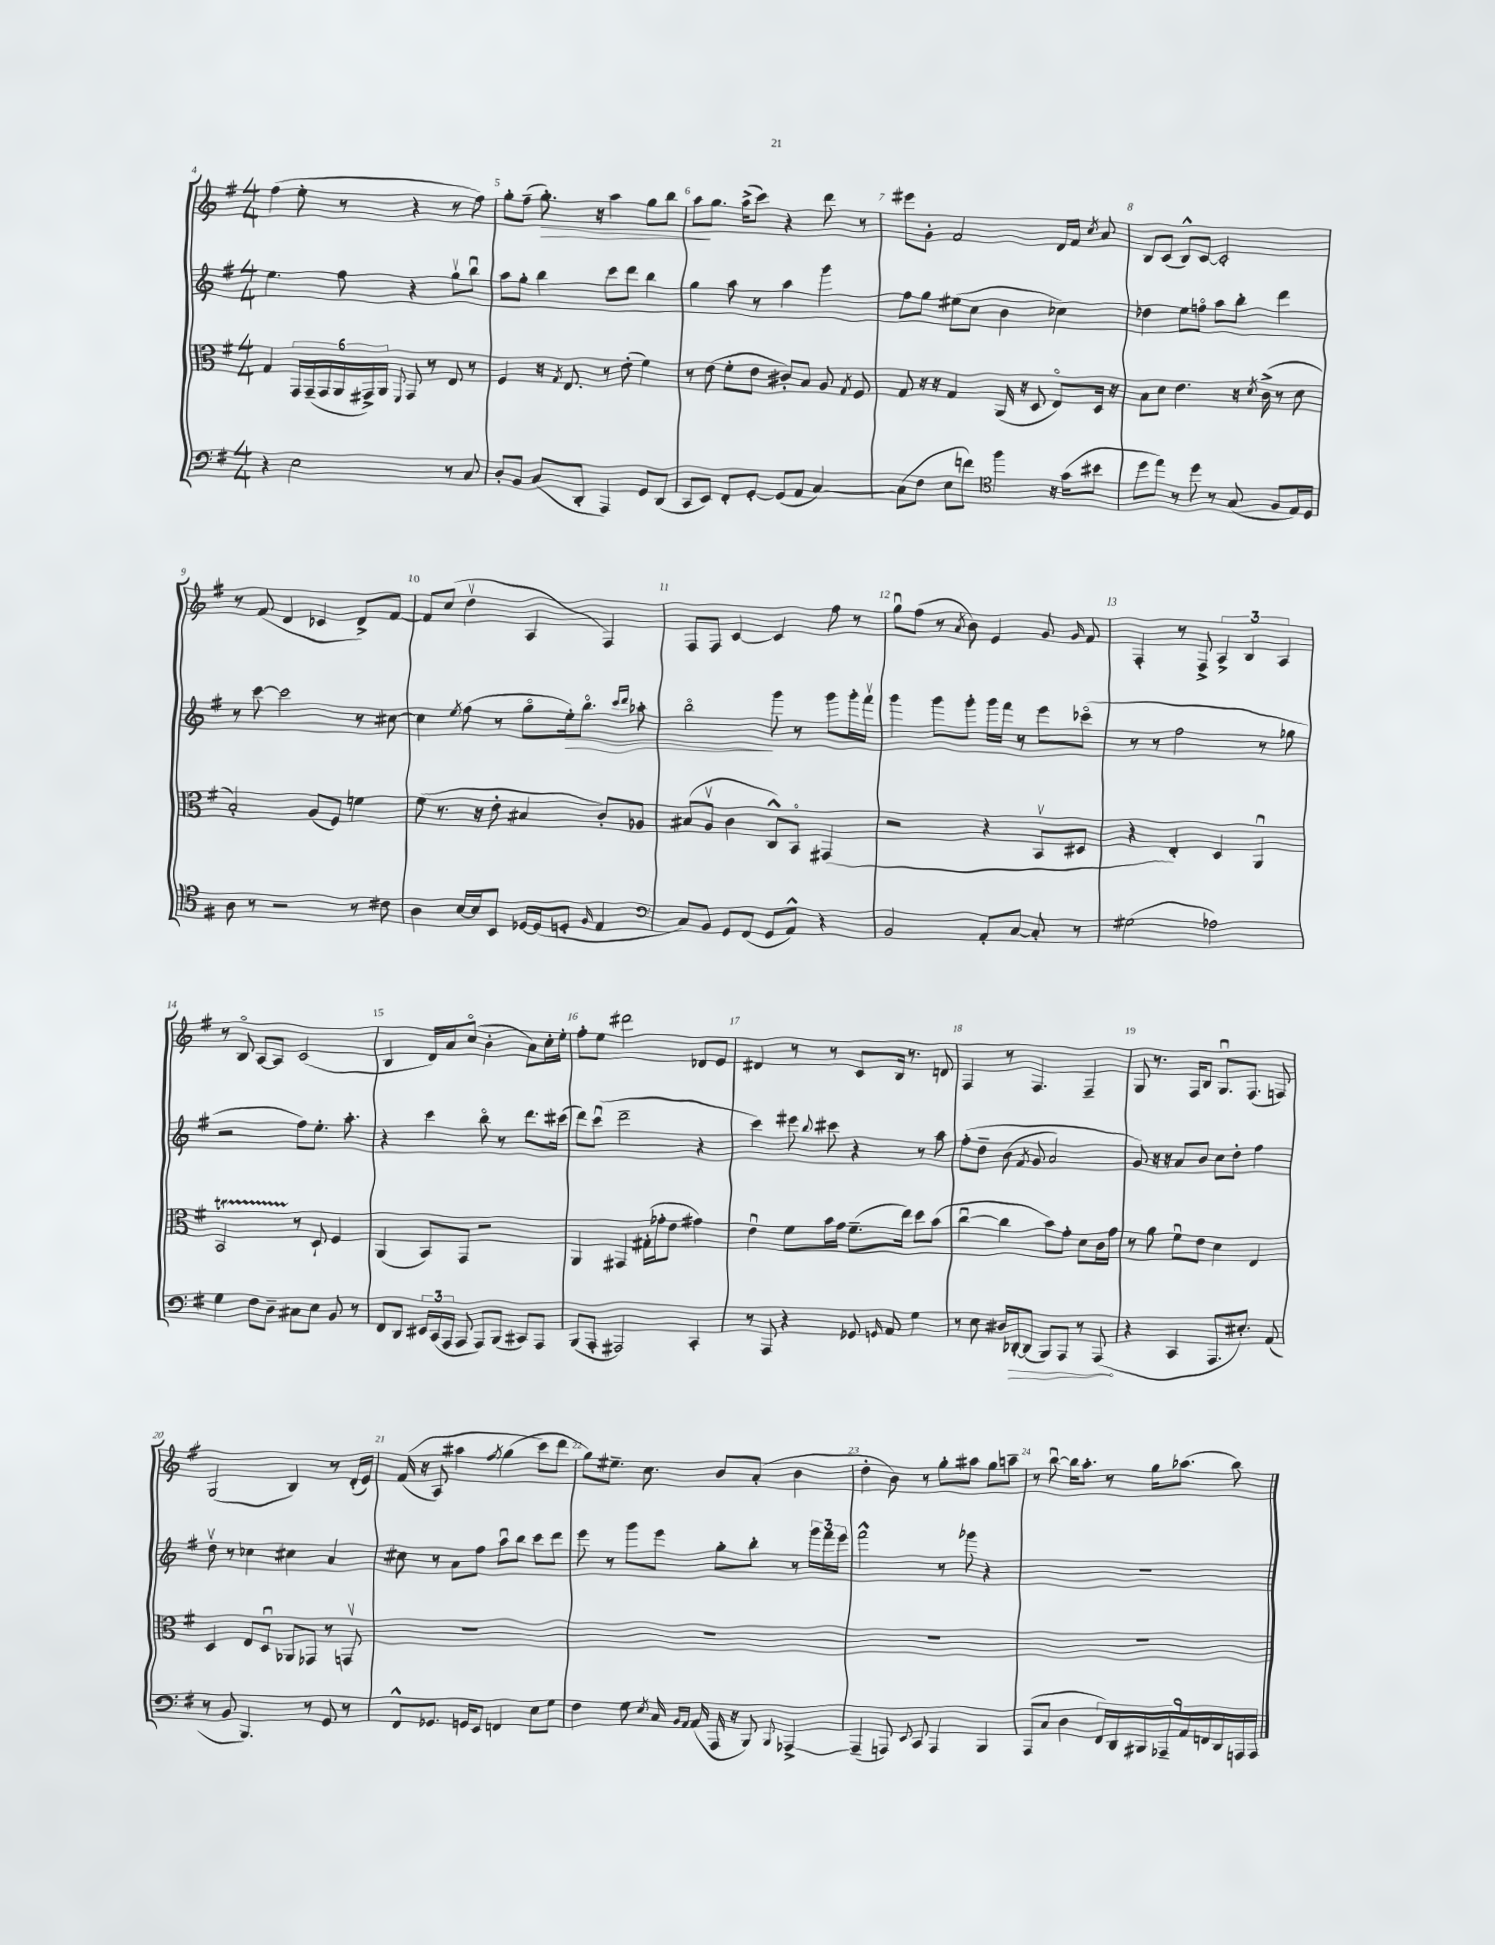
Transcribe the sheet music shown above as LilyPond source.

<<
\new StaffGroup <<
\new Staff = "s0" {
    \clef treble \key g \major \numericTimeSignature \time 4/4
    \autoBeamOff fis''4( e''8-. r8 r4 r8 fis''8) |
    g''8[-. fis''8]--( g''8.-.\>) r16 a''4 g''8[ b''8] |
    a''8[\! g''8.] a''16[->( c'''8]) r4 d'''8 r8 |
    eis'''8[ g'8]-. fis'2 d'16[ fis'16] \acciaccatura { c''8 } a'8 |
    b8[ c'8]( b8[-^) c'8]~ c'2-. |
    r8 fis'8( d'4 ces'4 d'8[->) fis'8]~ |
    fis'8[ c''8]( d''4\upbow a4 fis4) |
    fis8[ fis8] c'4~ c'4 fis''8 r8 |
    g''8[\downbow fis''8]( r8 \acciaccatura { a'8 } b'8) e'4 g'8 \grace { g'16 } fis'8 |
    fis4-. r8 fis8-> \tuplet 3/2 { a4-> b4 a4 } |
    r8 b8\flageolet a8[~ a8] c'2( |
    b4 d'16[) a'16 c''8]\flageolet( b'4-. a'8[) c''16-. e''16]-. |
    fis''8[-. e''8] dis'''2 des'8[ e'8] |
    dis'4 r8 r8 c'8[ b16] r8. d'8 |
    fis4 r8 fis4. fis4-- |
    g8 r8. fis16[ b8] g8.[\downbow fis8.]( f8) |
    g2( b4) r8 d'16[-.( e'16]) |
    fis'16(\( r16 a8) ais''4 \acciaccatura { fis''8 } g''4( c'''8[\) d'''8] |
    g''8[) eis''8.]-- c''8. b'8[ a'8]-.( b'4 |
    d''4-. b'8) r8 g''8[-. ais''8] g''8[ a''8]-- |
    r8 b''8~\downbow b''16[ a''8.]-. r8 g''16[ aes''8.]( b''8) \bar "|." |
}
\new Staff = "s1" {
    \clef treble \key g \major \numericTimeSignature \time 4/4
    \autoBeamOff e''4. fis''8 r4 g''8[\upbow b''8]\downbow |
    a''8[ g''8]-. b''4 c'''8[ d'''8] b''4 |
    g''4 a''8 r8 a''4 g'''4 |
    fis''8[ g''8] eis''8[( c''8] b'4 ces''4) |
    des''4 e''8[ f''8]\flageolet a''8[ b''8]-. d'''4 |
    r8 c'''8~ c'''2 r8 cis''8~ |
    cis''4 \acciaccatura { e''8 } fis''8( r8 g''8[\flageolet e''16-.\>) b''8.]\flageolet \grace { c'''16[ d'''16] } aes''8-. |
    b''2\flageolet\! g'''8 r8 g'''8[ g'''16-. fis'''16]\upbow |
    g'''4 g'''8[ g'''8]-. g'''16[ fis'''16] r8 e'''8[ ces'''8]\flageolet( |
    r8 r8 fis''2 r8 ges''8 |
    r2 fis''8[) e''8.]-. a''8.-. |
    r4 c'''4 b''8\flageolet r8 d'''8.[ cis'''16]( |
    d'''8[) c'''8]\downbow( d'''2-- r4 |
    c'''4) eis'''8 \appoggiatura { b''8 } cis'''8 r4 r8 a''8 |
    fis''8[-.\( d''8]-- b'8( \acciaccatura { fis'8 } g'8 a'2) |
    g'8\) r16 r16 a'8[ b'8] c''8[ d''8]-. fis''4 |
    d''8\upbow r8 ces''4 cis''4 a'4 |
    cis''8 r8 a'8[ fis''8] a''8[\downbow b''8] c'''8[ d'''8] |
    e'''8 r8 g'''8[ e'''8] g''8[-. b''8]-. r8 \tuplet 3/2 { g'''16[ fis'''16 e'''16] } |
    fis'''2-^ r8 ges'''8 r4 |
    R1 \bar "|." |
}
\new Staff = "s2" {
    \clef alto \key g \major \numericTimeSignature \time 4/4
    \autoBeamOff g4 \tuplet 6/4 { g,16[ g,16--( g,16 a,16 gis,16->) a,16] } \appoggiatura { fis,8 } gis,8 r8 e8 r8 |
    fis4 r16 \acciaccatura { g8 } e8. r8 e'8-.( fis'4) |
    r8 e'8( fis'8[-. e'8] cis'8[-.) b8] a8 \acciaccatura { g8 } fis8 |
    g8 r16 r16 g4 a,16( r16 d8 e8[\flageolet) d16] r16 |
    b8[ d'8] e'4. r16 \acciaccatura { d'8 } c'16->( r8 d'8 |
    b2-.) a8[( fis8]) f'4 |
    fis'8( r8. r16 e'8-. bis4 c'8[-.) aes8] |
    bis8[( a8]\upbow c'4 c8[-^) b,8]\flageolet gis,4( |
    r2 r4 b,8[\upbow dis8] |
    r4 e4-.) d4 a,4\downbow |
    b,2\startTrillSpan r8\stopTrillSpan d8-! fis4 |
    a,4( b,8[) g,8] r2 |
    a,4 gis,4 gis16[-.( ges'16-. e'8] gis'4) |
    e'4\downbow fis'8[ b'16 g'16] fis'8.[--( e''16]) d''8[ b'8]( |
    c''4~\downbow c''4 b'8[) g'8]-. d'8[ c'16 g'16] |
    r8 a'8 fis'8[\downbow e'8] d'4 e4 |
    d4 e8[ d8]\downbow aes,8[ ges,8] r8 g,8\upbow |
    R1 |
    R1 |
    R1 |
    R1 \bar "|." |
}
\new Staff = "s3" {
    \clef bass \key g \major \numericTimeSignature \time 4/4
    \autoBeamOff r4 e2 r8 c8 |
    d8[-. b,8] c8[( d,8]-. a,,4) g,8[ d,8]( |
    c,8[ e,8]) fis,8[-. g,8]~-. g,8[( a,8] c4~) |
    c8[( fis8] e8[ f'8]) \clef tenor fis''4 r16 g'16[( bis'8] |
    d''8[ e''8]) r8 d''8 r8 g8( fis8[ e16) d16] |
    a8 r8 r2 r8 cis'8 |
    a4 b16[~ b16 b,8] des16[~ des16( d8]-. \grace { fis16 } e4 |
    \clef bass c8[) b,8] g,8[ fis,8]( g,8[ a,8]-^) r4 |
    b,2 a,8[-. c8]~ c8-. r8 |
    gis2( aes2) |
    g4 fis8[ d8]-- cis8[ e8] b,8 r8 |
    fis,8[ d,8] \tuplet 3/2 { eis,16[ c,16( a,,16] } a,,8 a,,8[) b,,8]( cis,8[) a,,8] |
    b,,8[( a,,8]-. ais,,2) c,4-. |
    r8 a,,8 r4 ges,8 \grace { g,16 } a,8 g4 |
    r8 e8 dis16[ \once \override Hairpin.circled-tip = ##t des,16~-.\> des,8]( b,,8[) a,,8] r8 a,,8\!( |
    r4 c,4 a,,8.[ eis8.]-.) a,8( |
    r8 b,8 b,,4.) r8 g,8 r8 |
    fis,8[-^ ges,8.] g,16[ e,8] f,4 e8[ g8] |
    fis4 g8 \acciaccatura { e8 } c16 \grace { b,16[ a,16] } a,16( a,,16 r16 b,,8) \appoggiatura { b,,8 } aes,,4~-> |
    aes,,4--( a,,8) \appoggiatura { e,8 } c,8 a,,4 b,,4 |
    a,,8[( c8] d4 \tuplet 9/8 { fis,16[) d,16 bis,,16 aes,,16-- a,16 f,16 d,16 a,,16 a,,16] } \bar "|." |
}
>>
>>
\layout { \context { \Score currentBarNumber = #4 \override BarNumber.break-visibility = ##(#f #t #t) barNumberVisibility = #all-bar-numbers-visible } }
